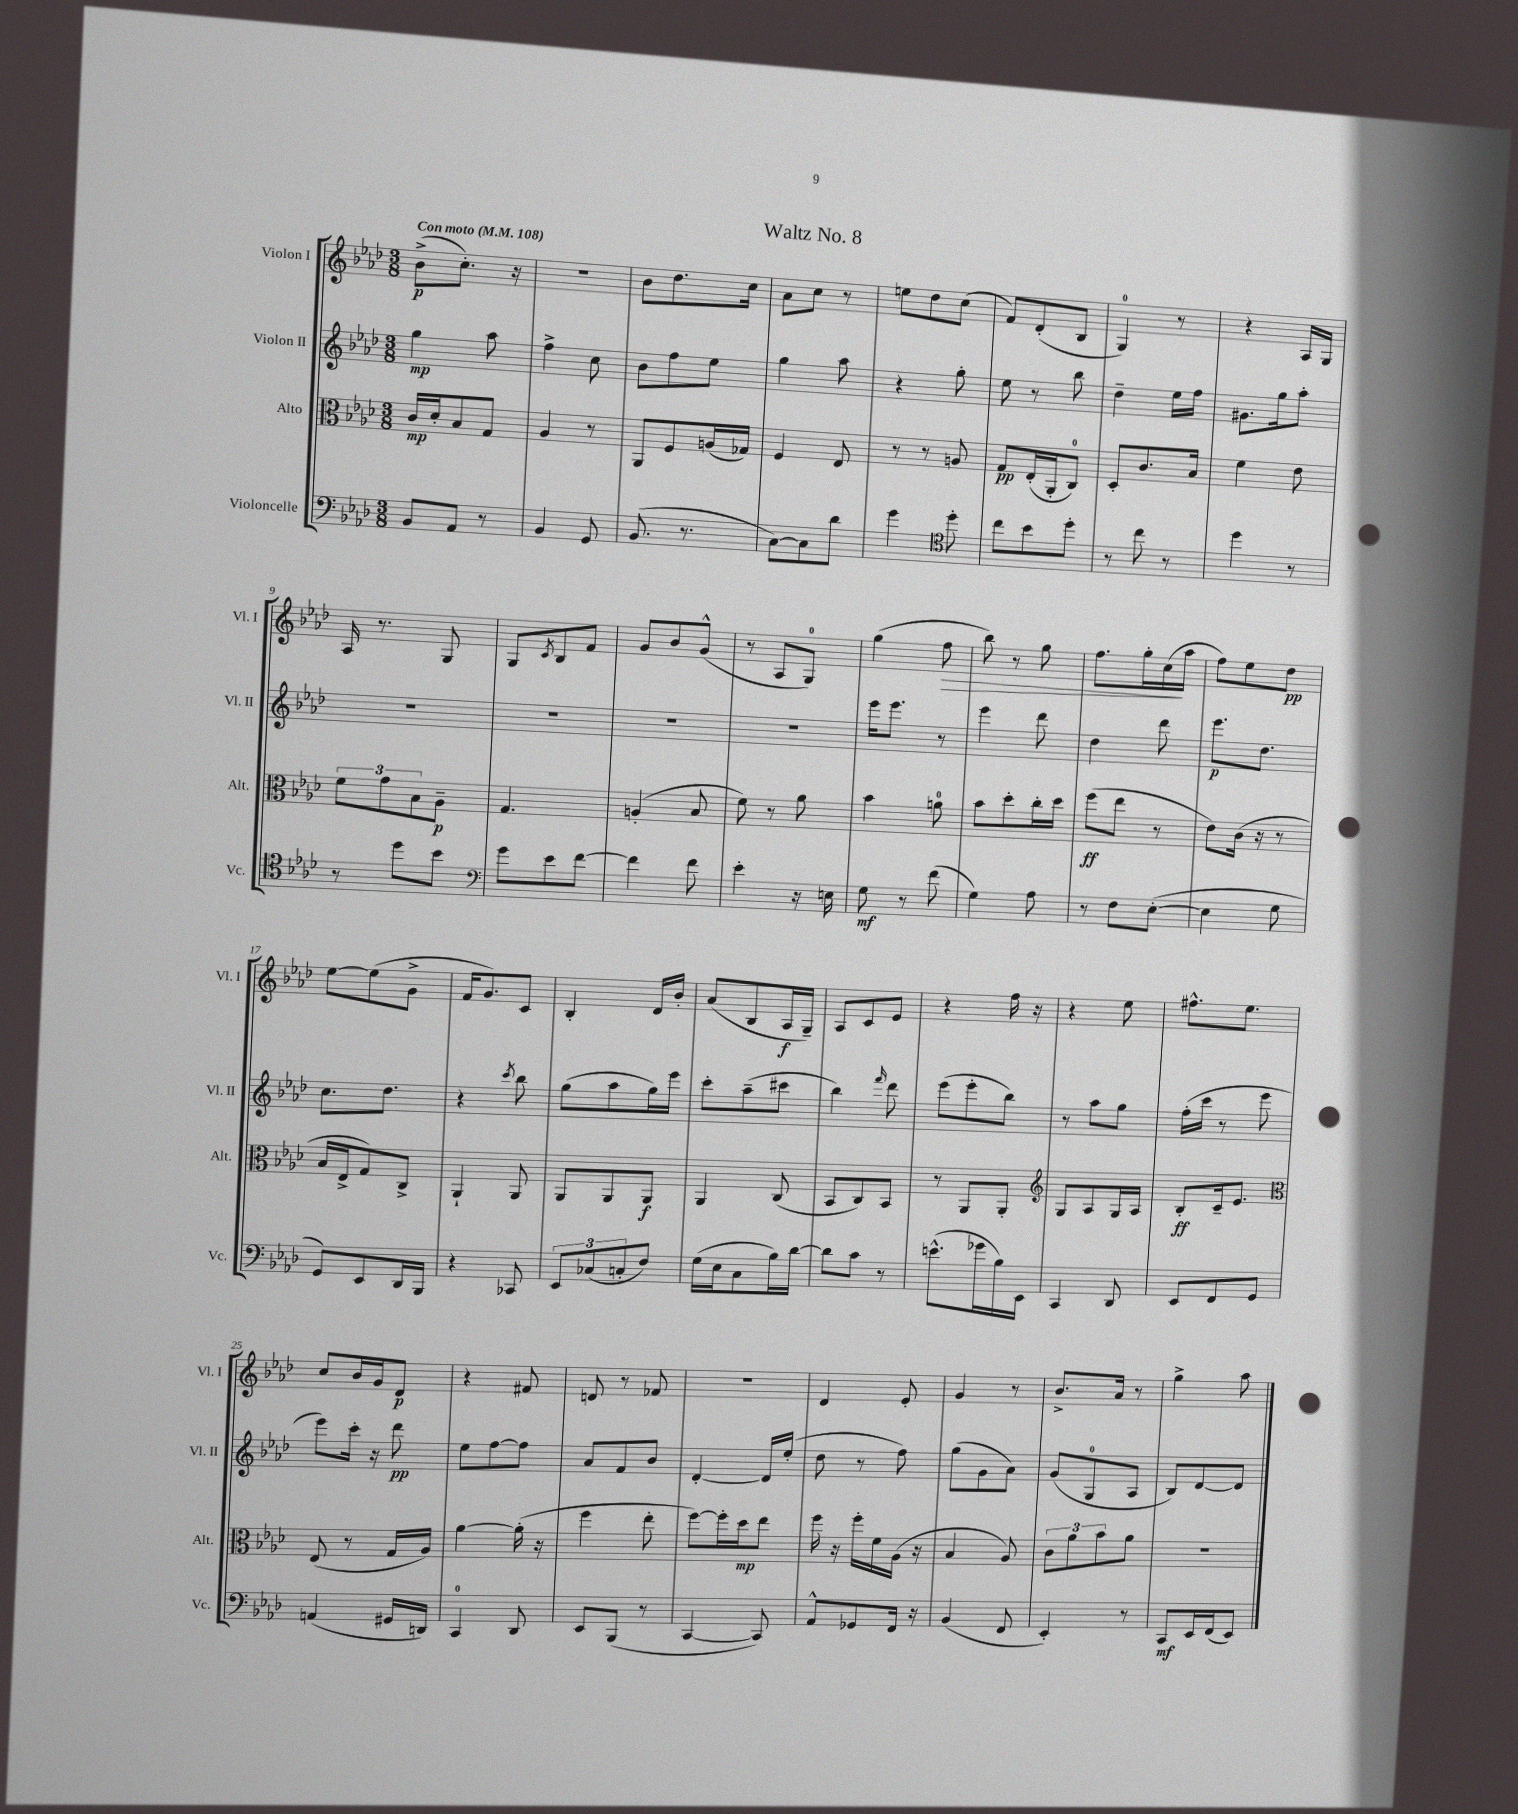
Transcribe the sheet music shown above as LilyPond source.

\header { title = "Waltz No. 8" }
<<
\new StaffGroup <<
\new Staff = "s0" \with { instrumentName = "Violon I" shortInstrumentName = "Vl. I" } {
    \clef treble \key aes \major \numericTimeSignature \time 3/8 \tempo "Con moto" 4 = 108
    bes'8->\p( c''8.-.) r16 |
    R4. |
    bes'8 des''8. c''16 |
    aes'8 c''8 r8 |
    e''8 des''8 c''8( |
    f'8) des'8-.( bes8 |
    g4-0) r8 |
    r4 aes16 g16 |
    aes16 r8. g8 |
    g8 \acciaccatura { c'8 } bes8 f'8 |
    g'8 bes'8 g'8-^( |
    r8 aes8 g8-0) |
    g''4( f''8\> |
    bes''8) r8 g''8 |
    f''8. g''16-. c''16\!( aes''16 |
    f''8) ees''8 des''8\pp |
    ees''8~ ees''8( g'8-> |
    f'16 g'8.) c'8 |
    bes4-. des'16 bes'16-. |
    aes'8( bes8 aes16\f g16--) |
    aes8 c'8 ees'8 |
    r4 f''16 r16 |
    r4 ees''8 |
    fis''8.-^ ees''8. |
    c''8 bes'16 g'16 des'8\p |
    r4 fis'8 |
    d'8 r8 fes'8 |
    R4. |
    des'4 ees'8-. |
    g'4 r8 |
    bes'8.-> aes'16 r8 |
    g''4-> aes''8 \bar "|." |
}
\new Staff = "s1" \with { instrumentName = "Violon II" shortInstrumentName = "Vl. II" } {
    \clef treble \key aes \major \numericTimeSignature \time 3/8
    g''4\mp aes''8 |
    f''4-> c''8 |
    bes'8 f''8 ees''8 |
    g''4 aes''8 |
    r4 g''8-. |
    ees''8 r8 bes''8 |
    des''4-- ees''16 f''16 |
    gis'8. g''16 aes''8-. |
    R4. |
    R4. |
    R4. |
    R4. |
    ees'''16 ees'''8. r8 |
    ees'''4 des'''8 |
    des''4 des'''8 |
    ees'''8.\p des''8. |
    c''8. des''8. |
    r4 \acciaccatura { c'''8 } bes''8 |
    g''8( aes''8 g''16) ees'''16 |
    c'''8-. aes''8--( cis'''8 |
    bes''4) \grace { f'''16 } des'''8 |
    ees'''8( ees'''8-. bes''8) |
    r8 aes''8 g''8 |
    f''16-.( c'''16 r8 ees'''8 |
    ees'''8) c'''16-. r16 des'''8\pp |
    ees''8 f''8~ f''8 |
    aes'8 f'8 bes'8 |
    des'4~-. des'16 ees''16-.( |
    des''8 r8 f''8) |
    g''8( g'8 aes'8) |
    g'8( g8-0 aes8 |
    bes8) des'8~ des'8 \bar "|." |
}
\new Staff = "s2" \with { instrumentName = "Alto" shortInstrumentName = "Alt." } {
    \clef alto \key aes \major \numericTimeSignature \time 3/8
    c'16\mp des'16-. bes8 g8 |
    aes4 r8 |
    aes,8 f8 a16( ges16) |
    f4 ees8 |
    r8 r8 a8 |
    g8\pp ees16-.( aes,16-. c8-0) |
    des8-. c'8. bes16 |
    f'4 ees'8 |
    \tuplet 3/2 { f'8 g'8 bes8 } aes8--\p |
    g4. |
    a4-.( bes8 |
    f'8) r8 aes'8 |
    bes'4 a'8-0 |
    bes'8 des''8-. c''16-. des''16 |
    f''8\ff( ees''8 r8 |
    ees'8) c'16( r16 r8 |
    bes16 ees16-> g8) c8-> |
    aes,4-! aes,8 |
    aes,8 aes,8 aes,8\f |
    aes,4 c8( |
    bes,8 c8) bes,8 |
    r8 aes,8 aes,8-. |
    \clef treble g8 aes8 g16 aes16 |
    bes8-.\ff c'16-- ees'8. |
    \clef alto ees8( r8 g16 aes16) |
    aes'4~ aes'16-.( r16 |
    f''4 ees''8-. |
    f''8~) f''16-. des''16\mp ees''8 |
    f''16 r16 f''16-. f'16 aes16( r16 |
    bes4 aes8) |
    \tuplet 3/2 { c'8 aes'8 bes'8 } aes'8 |
    R4. \bar "|." |
}
\new Staff = "s3" \with { instrumentName = "Violoncelle" shortInstrumentName = "Vc." } {
    \clef bass \key aes \major \numericTimeSignature \time 3/8
    bes,8 aes,8 r8 |
    bes,4 g,8 |
    bes,8.( r8. |
    c8~) c8 des'8 |
    g'4 \clef tenor des''8-. |
    c''8 bes'8 des''8-. |
    r8 c''8 r8 |
    des''4 r8 |
    r8 des''8 bes'8 |
    \clef bass g'8 ees'8 f'8~ |
    f'4 f'8 |
    ees'4-. r16 e16 |
    g8\mf r8 f'8( |
    g4) aes8 |
    r8 f8 ees8~-.( |
    ees4 g8 |
    g,8) ees,8 des,16 bes,,16 |
    r4 ces,8 |
    \tuplet 3/2 { ees,8 ces8( c8-. } f8) |
    g16( ees16 c8 bes16) des'16~ |
    des'8 c'8 r8 |
    e'8.-^( ges'16 bes16) ees,16 |
    c,4 des,8 |
    ees,8 f,8 g,8 |
    a,4( gis,16 d,16) |
    c,4-0 des,8 |
    ees,8 bes,,8( r8 |
    c,4~ c,8) |
    aes,8-^ ges,8 f,16 r16 |
    bes,4( f,8 |
    ees,4-.) r8 |
    c,8\mf ees,16 f,16( ees,8) \bar "|." |
}
>>
>>
